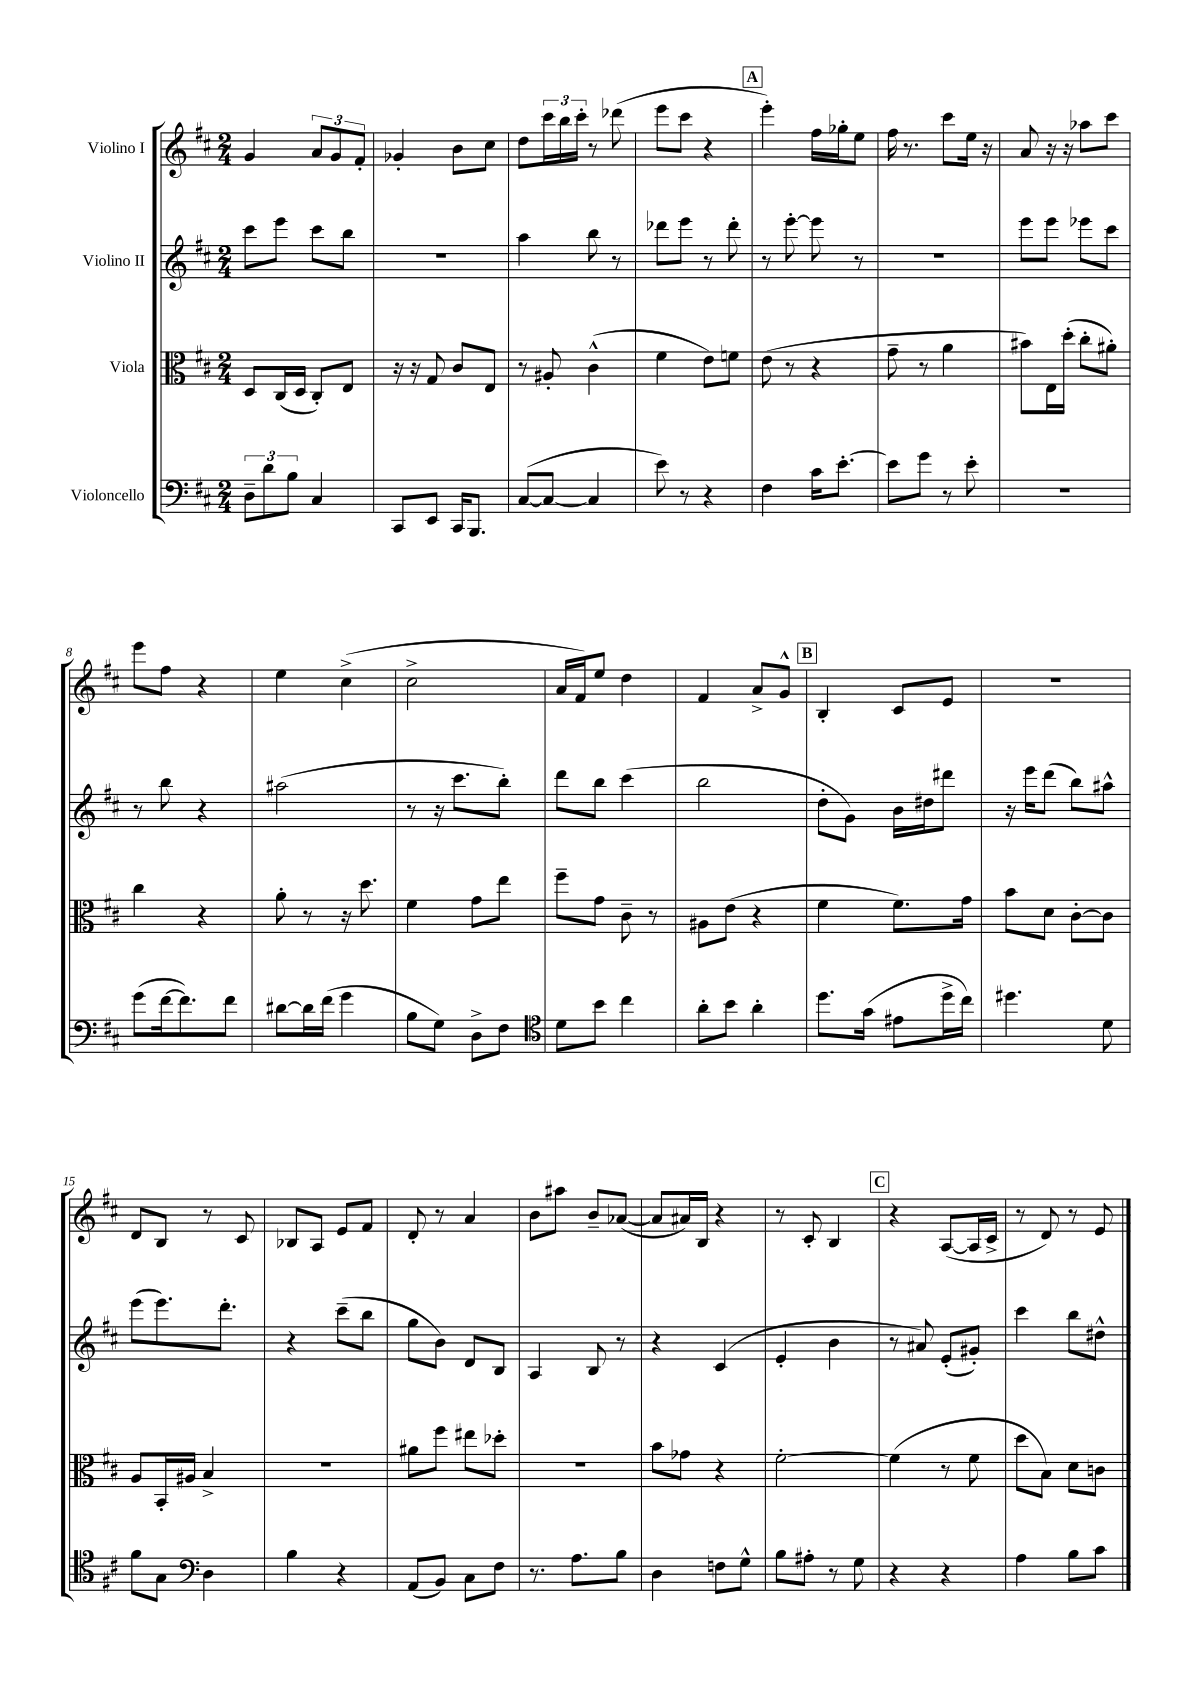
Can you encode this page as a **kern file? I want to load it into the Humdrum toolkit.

**kern	**kern	**kern	**kern
*staff4	*staff3	*staff2	*staff1
*clefF4	*clefC3	*clefG2	*clefG2
*k[f#c#]	*k[f#c#]	*k[f#c#]	*k[f#c#]
*M2/4	*M2/4	*M2/4	*M2/4
12D~	8D	8ccc#	4g
12d	.	.	.
.	(16C#	8eee	.
12B	.	.	.
.	16D	.	.
4C#	8C#')	8ccc#	12a
.	.	.	12g
.	8E	8bb	.
.	.	.	12f#'
=	=	=	=
8CC#	16r	2r	4g-'
.	16r	.	.
8EE	8G	.	.
16CC#	8c#	.	8b
8.BBB	.	.	.
.	8E	.	8cc#
=	=	=	=
([8C#	8r	4aa	8dd
8C#_	8A#'	.	24ccc#
.	.	.	24bb
.	.	.	24ccc#'
4C#]	(4c#^^	8bb	8r
.	.	8r	(8ddd-
=	=	=	=
8e)	4f#	8ddd-	8eee
8r	.	8eee	8ccc#
4r	8e)	8r	4r
.	8f	8ddd-'	.
=	=	=	=
4F#	(8e	8r	4eee')
.	8r	[8eee'	.
16c#	4r	8eee]	16ff#
[8.e'	.	.	16gg-'
.	.	8r	8ee
=	=	=	=
8e]	8g~	2r	16ff#
.	.	.	8.r
8g	8r	.	.
8r	4a	.	8ccc#
8e'	.	.	16ee
.	.	.	16r
=	=	=	=
2r	8b#)	8eee	8a
.	16E	8eee	16r
.	(16dd'	.	16r
.	8cc#'	8eee-	8aa-
.	8a#')	8ccc#	8ccc#
=	=	=	=
(8g	4cc#	8r	8eee
[16f#	.	8bb	8ff#
8.f#])	.	.	.
.	4r	4r	4r
8f#	.	.	.
=	=	=	=
[8d#	8a'	(2aa#	4ee
16d#]	8r	.	.
(16f#	.	.	.
4g	16r	.	(4cc#^
.	8.dd	.	.
=	=	=	=
8B	4f#	8r	2cc#^
8G)	.	16r	.
.	.	8.ccc#	.
8D^	8g	.	.
8F#	8ee	8bb')	.
=	=	=	=
*clefC4	*	*	*
8d	8ff#~	8ddd	16a
.	.	.	16f#)
8b	8g	8bb	8ee
4cc#	8c#~	(4ccc#	4dd
.	8r	.	.
=	=	=	=
8a'	8A#	2bb	4f#
8b	(8e	.	.
4a'	4r	.	8a^
.	.	.	8g^^
=	=	=	=
8.dd	4f#	8dd'	4B'
.	.	8g)	.
(16g	.	.	.
8e#	8.f#)	16b	8c#
.	.	16dd#	.
16dd^	.	8ddd#	8e
16cc#)	16g	.	.
=	=	=	=
4.dd#	8b	16r	2r
.	.	16eee	.
.	8d	(8ddd	.
.	[8c#'	8bb)	.
8d	8c#]	8aa#^^	.
=	=	=	=
8f#	8A	(8eee	8d
8G	16BB'	8.eee)	8B
.	16A#	.	.
*clefF4	*	*	*
4D	4B^	.	8r
.	.	8.ddd'	.
.	.	.	8c#
=	=	=	=
4B	2r	4r	8B-
.	.	.	8A
4r	.	(8ccc#~	8e
.	.	8bb	8f#
=	=	=	=
(8AA	8a#	8gg	8d'
8BB)	8ff#	8b)	8r
8C#	8ee#	8d	4a
8F#	8dd-'	8B	.
=	=	=	=
8.r	2r	4A	8b
.	.	.	8aa#
8.A	.	.	.
.	.	8B	8b~
8B	.	8r	([8a-
=	=	=	=
4D	8b	4r	8a-]
.	8g-	.	16a#)
.	.	.	16B
8F	4r	(4c#	4r
8G^^	.	.	.
=	=	=	=
8B	[2f#'	4e'	8r
8A#'	.	.	8c#'
8r	.	4b	4B
8G	.	.	.
=	=	=	=
4r	(4f#]	8r	4r
.	.	8a#)	.
4r	8r	(8e'	([8A
.	8f#	8g#')	16A]
.	.	.	16c#^
=	=	=	=
4A	8dd	4ccc#	8r
.	8B)	.	8d)
8B	8d	8bb	8r
8c#	8c	8dd#^^	8e
==	==	==	==
*-	*-	*-	*-
